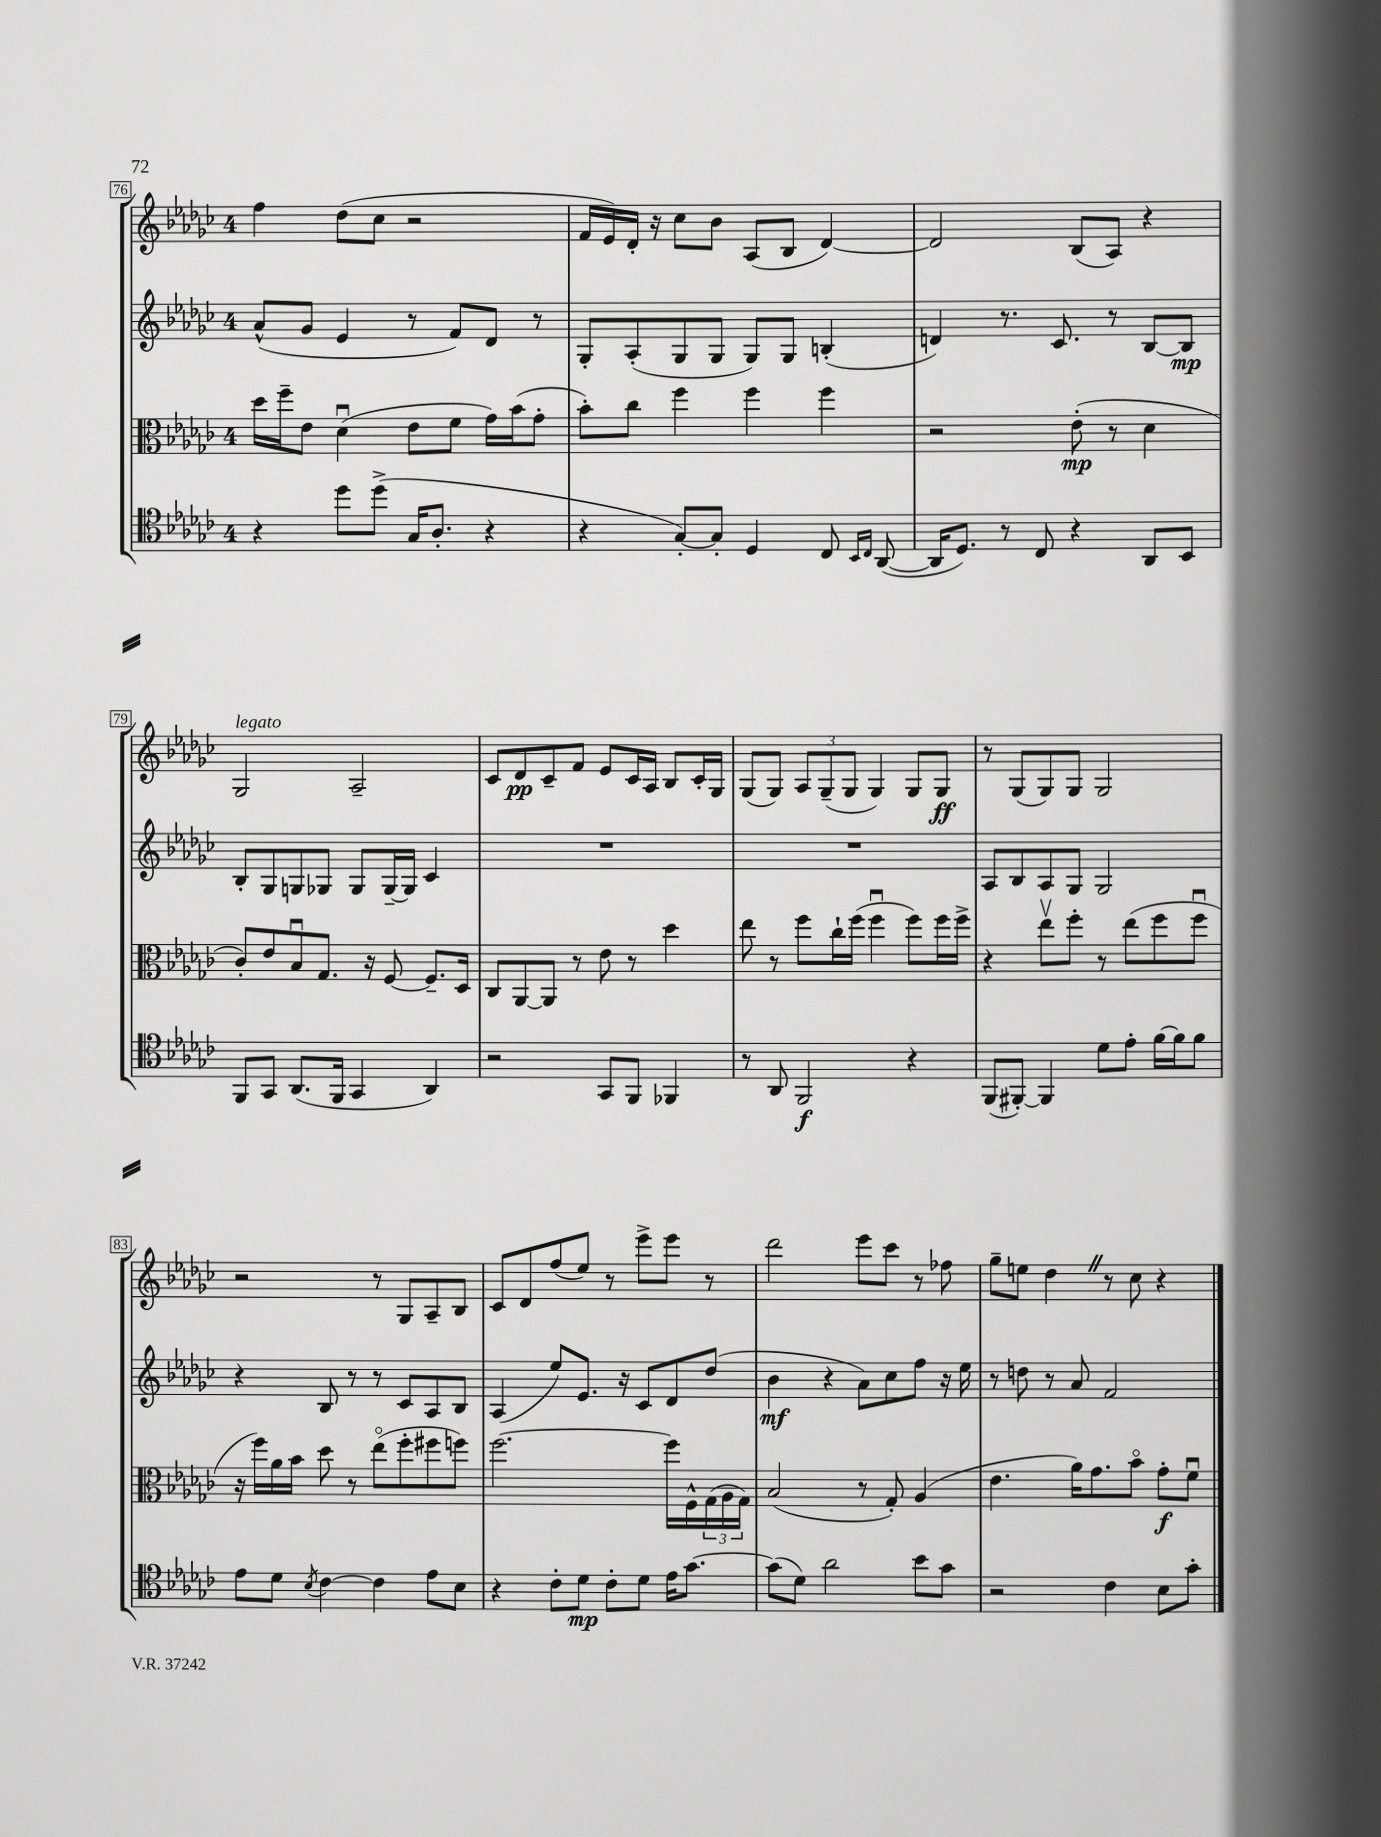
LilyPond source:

<<
\new StaffGroup <<
\new Staff = "s0" {
    \clef treble \key ges \major \once \override Staff.TimeSignature.style = #'single-digit \time 4/4
    f''4 des''8( ces''8 r2 |
    f'16 ees'16) des'16-. r16 ces''8 bes'8 aes8( bes8 des'4~) |
    des'2 bes8( aes8) r4 |
    ges2^\markup { \italic "legato" } aes2-- |
    ces'8 des'8\pp ces'8-- f'8 ees'8 ces'16 aes16 bes8 ces'16-. ges16 |
    ges8( ges8) \tuplet 3/2 { aes8 ges8--( ges8 } ges4) ges8 ges8\ff |
    r8 ges8( ges8) ges8 ges2 |
    r2 r8 ges8 aes8-- bes8 |
    ces'8 des'8 f''8( ees''8) r8 ees'''8-> ees'''8 r8 |
    des'''2 ees'''8 ces'''8 r8 fes''8 |
    ges''8-- e''8 des''4 \once \override BreathingSign.text = \markup { \musicglyph "scripts.caesura.straight" } \breathe r8 ces''8 r4 \bar "|." |
}
\new Staff = "s1" {
    \clef treble \key ges \major \once \override Staff.TimeSignature.style = #'single-digit \time 4/4
    aes'8-^( ges'8 ees'4 r8 f'8) des'8 r8 |
    ges8-. aes8-.( ges8 ges8 ges8) ges8 b4-.( |
    d'4) r8. ces'8. r8 bes8~ bes8\mp |
    bes8-. ges8 g8 ges8 ges8 ges16~-- ges16 ces'4 |
    R1 |
    R1 |
    aes8 bes8 aes8 ges8 ges2 |
    r4 bes8 r8 r8 ces'8 aes8 bes8 |
    aes4( ees''8) ees'8. r16 ces'8 des'8 des''8( |
    bes'4\mf r4 aes'8) ces''8 f''8 r16 ees''16 |
    r8 d''8 r8 aes'8 f'2 \bar "|." |
}
\new Staff = "s2" {
    \clef alto \key ges \major \once \override Staff.TimeSignature.style = #'single-digit \time 4/4
    des''16 f''16-- ees'8 des'4\downbow( ees'8 f'8 ges'16) bes'16( ges'8-. |
    bes'8-.) ces''8 f''4 f''4 f''4 |
    r2 ees'8-.\mp( r8 des'4 |
    ces'8-.) ees'8 bes8\downbow ges8. r16 f8~ f8.-- des16 |
    ces8 aes,8~ aes,8 r8 ees'8 r8 des''4 |
    ees''8 r8 f''8 ces''16-! f''16( f''4\downbow f''8) f''16 f''16-> |
    r4 ees''8\upbow f''8-. r8 ees''8( f''8 f''8\downbow |
    r16 f''16) aes'16 bes'16 des''8 r8 ees''8\flageolet( f''8-. fis''8 f''8) |
    f''2.~ f''16 f16-^ \tuplet 3/2 { ges16( aes16 ges16) } |
    bes2( r8 ges8-.) aes4( |
    ees'4. aes'16) ges'8. bes'8\flageolet ges'8-.\f f'8\downbow \bar "|." |
}
\new Staff = "s3" {
    \clef tenor \key ges \major \once \override Staff.TimeSignature.style = #'single-digit \time 4/4
    r4 des''8 des''8->( ges16 aes8.-. r4 |
    r4 ges8~-.) ges8-. des4 ces8 \grace { bes,16 ces16 } aes,8~( |
    aes,16 des8.) r8 ces8 r4 aes,8 bes,8 |
    f,8 ges,8 aes,8.( f,16 ges,4 aes,4) |
    r2 ges,8 f,8 fes,4 |
    r8 aes,8 f,2\f r4 |
    f,8( fis,8~-.) fis,4 des'8 ees'8-. f'16~ f'16 f'8 |
    ees'8 des'8 \acciaccatura { bes8 } ces'4~ ces'4 ees'8 bes8 |
    r4 ces'8-. des'8\mp ces'8-. des'8 ees'16 ges'8.~ |
    ges'8( des'8) aes'2 bes'8 ges'8 |
    r2 ces'4 bes8 ges'8-. \bar "|." |
}
>>
>>
\layout { \context { \Score currentBarNumber = #76 \override BarNumber.stencil = #(make-stencil-boxer 0.1 0.3 ly:text-interface::print) } }
